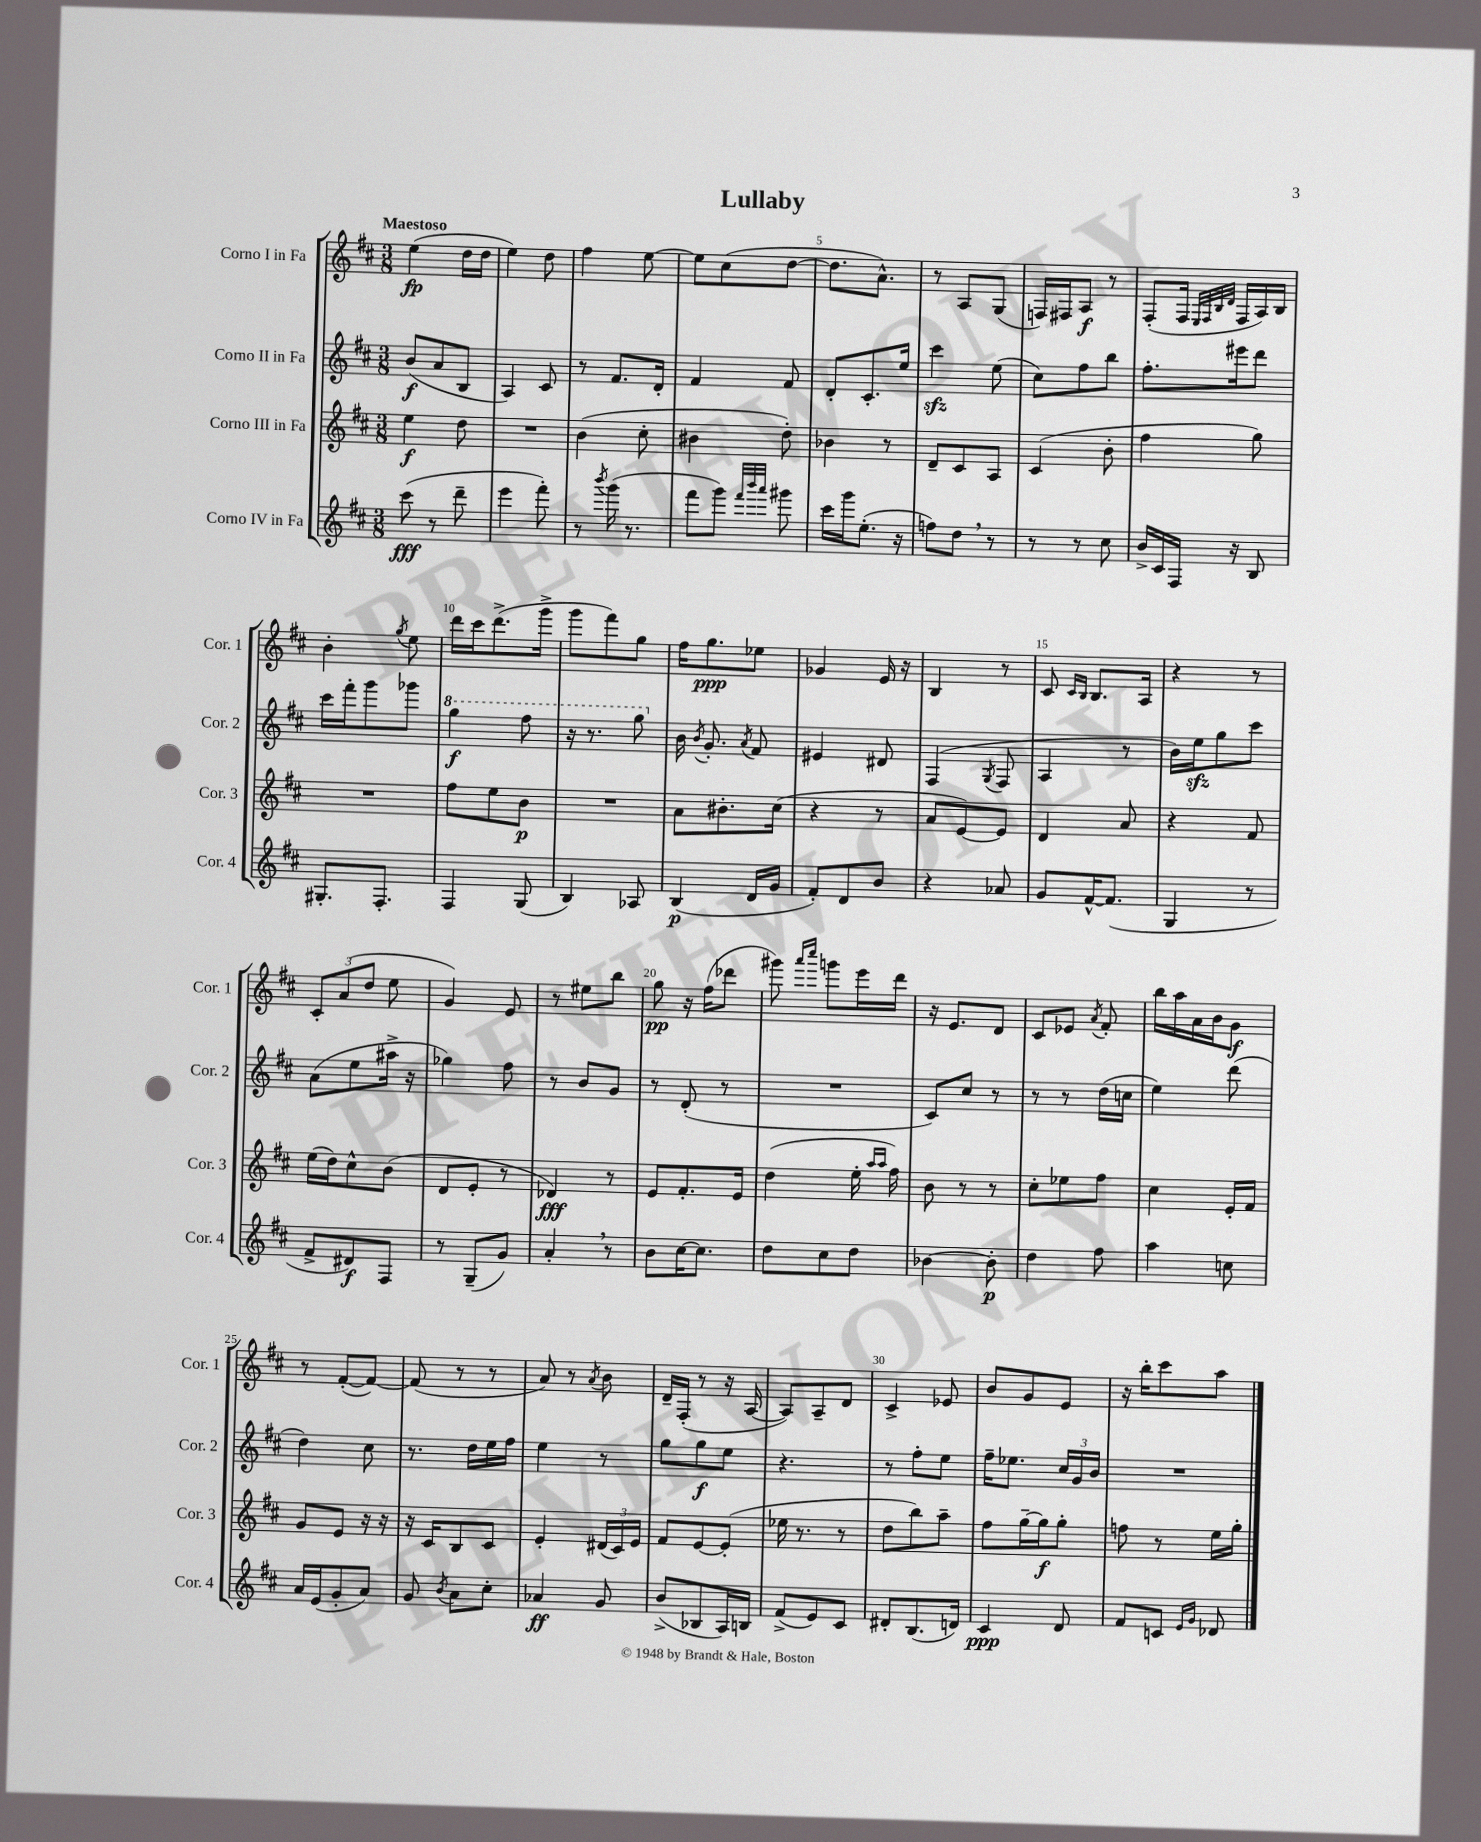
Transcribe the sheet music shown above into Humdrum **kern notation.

**kern	**kern	**kern	**kern
*staff4	*staff3	*staff2	*staff1
*clefG2	*clefG2	*clefG2	*clefG2
*k[f#c#]	*k[f#c#]	*k[f#c#]	*k[f#c#]
*M3/8	*M3/8	*M3/8	*M3/8
(8ccc#	4ee	(8b	(4ee
8r	.	8a	.
8ddd~	8dd	8B	16dd
.	.	.	16dd
=	=	=	=
4eee	4.r	4A)	4ee)
8fff#')	.	8c#	8dd
=	=	=	=
8r	(4b	8r	4ff#
8qbbb	.	.	.
(16ggg	.	8.f#	.
8.r	.	.	.
.	8cc#'	.	[8ee
.	.	16d'	.
=	=	=	=
8fff#	4b#	4f#	8ee]
8ggg)	.	.	(8cc#
32qqfff#	.	.	.
32qqbbb	.	.	.
32qqaaa	.	.	.
8ggg#	8dd')	8f#	[8dd
=	=	=	=
16ccc#	4b-	8d'	8.dd]
16ggg	.	.	.
(8.ee'	.	8.c#'	.
.	.	.	8.a^^)
.	8r	.	.
16r	.	16ee	.
=	=	=	=
8ff)	8d~	4ccc#	8r
8dd	8c#	.	8A
8r	8A	(8ee	(8G
=	=	=	=
8r	(4c#	8cc#)	16F)
.	.	.	16F#
8r	.	8ff#	8A
8cc#	8b'	8bb	8r
=	=	=	=
16b^	4ff#	8.ff#'	(8F#'
16c#	.	.	.
16F#	.	.	16F#
.	.	.	32qqE
.	.	.	32qqF#
.	.	.	32qqB
.	.	.	32qqd
16r	.	16eee#	16F#
8B	8gg)	8ddd	16A)
.	.	.	16B
=	=	=	=
8.G#'	4.r	16ccc#	4b'
.	.	16fff#'	.
.	.	8ggg	.
8.F#'	.	.	.
.	.	.	8qgg
.	.	8ggg-	8ee
=	=	=	=
4F#	8ff#	4ggg	16ddd
.	.	.	16ccc#
.	8ee	.	(8.ddd^
(8G	8b	8fff#	.
.	.	.	16ggg^
=	=	=	=
4B)	4.r	16r	8ggg
.	.	8.r	.
.	.	.	8fff#)
8A-	.	8ggg	8gg
=	=	=	=
(4B	8a	16b	16ff#
.	.	8qb	.
.	.	8.g'	8.gg
.	8.b#'	.	.
.	.	8qa	.
16d	.	8f#	8ee-
16g	(16cc#	.	.
=	=	=	=
8f#')	4r	4e#	4g-
8d	.	.	.
8b	8r	8d#	16e
.	.	.	16r
=	=	=	=
4r	8a	(4F#	4B
.	[8e)	.	.
.	.	8qG	.
8a-	8e]	8F#	8r
=	=	=	=
8g	4d	4A	8c#
.	.	.	16qqc#
.	.	.	16qqB
[16f#^^	.	.	8.B
(8.f#]	.	.	.
.	8a	8r	.
.	.	.	16A
=	=	=	=
4G	4r	16b)	4r
.	.	16ee	.
.	.	8gg	.
8r	8f#	8ccc#	8r
=	=	=	=
8f#^	(16ee	(8a	12c#'
.	16dd)	.	.
.	.	.	(12a
8d#)	8cc#^^	8ee	.
.	.	.	12dd
8F#	(8b	16aa#^	8ee
.	.	16r	.
=	=	=	=
8r	8d	4gg-)	4g)
(8G~	8e'	.	.
8g)	8r	8ff#	8e
=	=	=	=
4a'	4d-)	8r	8r
.	.	8b	8ee#
8r	8r	8g	8bb
=	=	=	=
8b	8e	8r	8gg
[16cc#	8.f#'	(8d'	16r
8.cc#]	.	.	(16ff#
.	.	8r	8ddd-
.	16e	.	.
=	=	=	=
8dd	(4dd	4.r	8ggg#)
.	.	.	16qqaaa
.	.	.	16qqcccc#
8cc#	.	.	8ggg
8dd	16ee'	.	16eee
.	16qqaa	.	.
.	16qqaa	.	.
.	16ff#)	.	16ddd
=	=	=	=
[4b-	8b	8c#)	16r
.	.	.	8.e
.	8r	8cc#	.
8b-']	8r	8r	8d
=	=	=	=
4dd	8cc#'	8r	8c#
.	8ee-	8r	8e-
.	.	.	8qa
8ff#	8ff#	(16dd	8f#'
.	.	16cc	.
=	=	=	=
4aa	4cc#	4ee)	16bb
.	.	.	16aa
.	.	.	16a
.	.	.	16b
8cc	16e'	(8ddd	8g
.	16f#	.	.
=	=	=	=
16a	8g	4dd)	8r
(16e	.	.	.
8g'	8e	.	([8f#'
8a)	16r	8cc#	8f#_)
.	16r	.	.
=	=	=	=
8g	16r	8.r	(8f#]
.	16c#	.	.
8qb	.	.	.
8a	8B	.	8r
.	.	16dd	.
8cc#'	8c#	16ee	8r
.	.	16ff#	.
=	=	=	=
4a-	4e'	4ee	8a)
.	.	.	8r
.	.	.	8qa
8g	(24d#	8r	8b
.	24c#)	.	.
.	24e	.	.
=	=	=	=
(8b^	8f#	8gg	16d~
.	.	.	(16F#'
8B-	[8e	8gg	8r
16A)	(8e']	8ee	16r
16B	.	.	[16A
=	=	=	=
(8f#^	16ee-	4.r	8A])
.	8.r	.	.
8e)	.	.	8A~
8c#	8r	.	8d
=	=	=	=
8d#'	8dd	8r	4c#^
(8.B	8bb)	8ff#'	.
.	8aa~	8ee	8e-
16d)	.	.	.
=	=	=	=
4c#	8ff#	16ff#~	8b
.	.	8.ee-	.
.	[16gg~	.	8g
.	16gg]	.	.
8d	8gg'	24cc#	8e
.	.	24g	.
.	.	24b	.
=	=	=	=
8f#	8ff	4.r	16r
.	.	.	16bb'
8c	8r	.	8ccc#
16qqe	.	.	.
16qqg	.	.	.
8d-	16ee	.	8aa
.	16gg'	.	.
==	==	==	==
*-	*-	*-	*-
